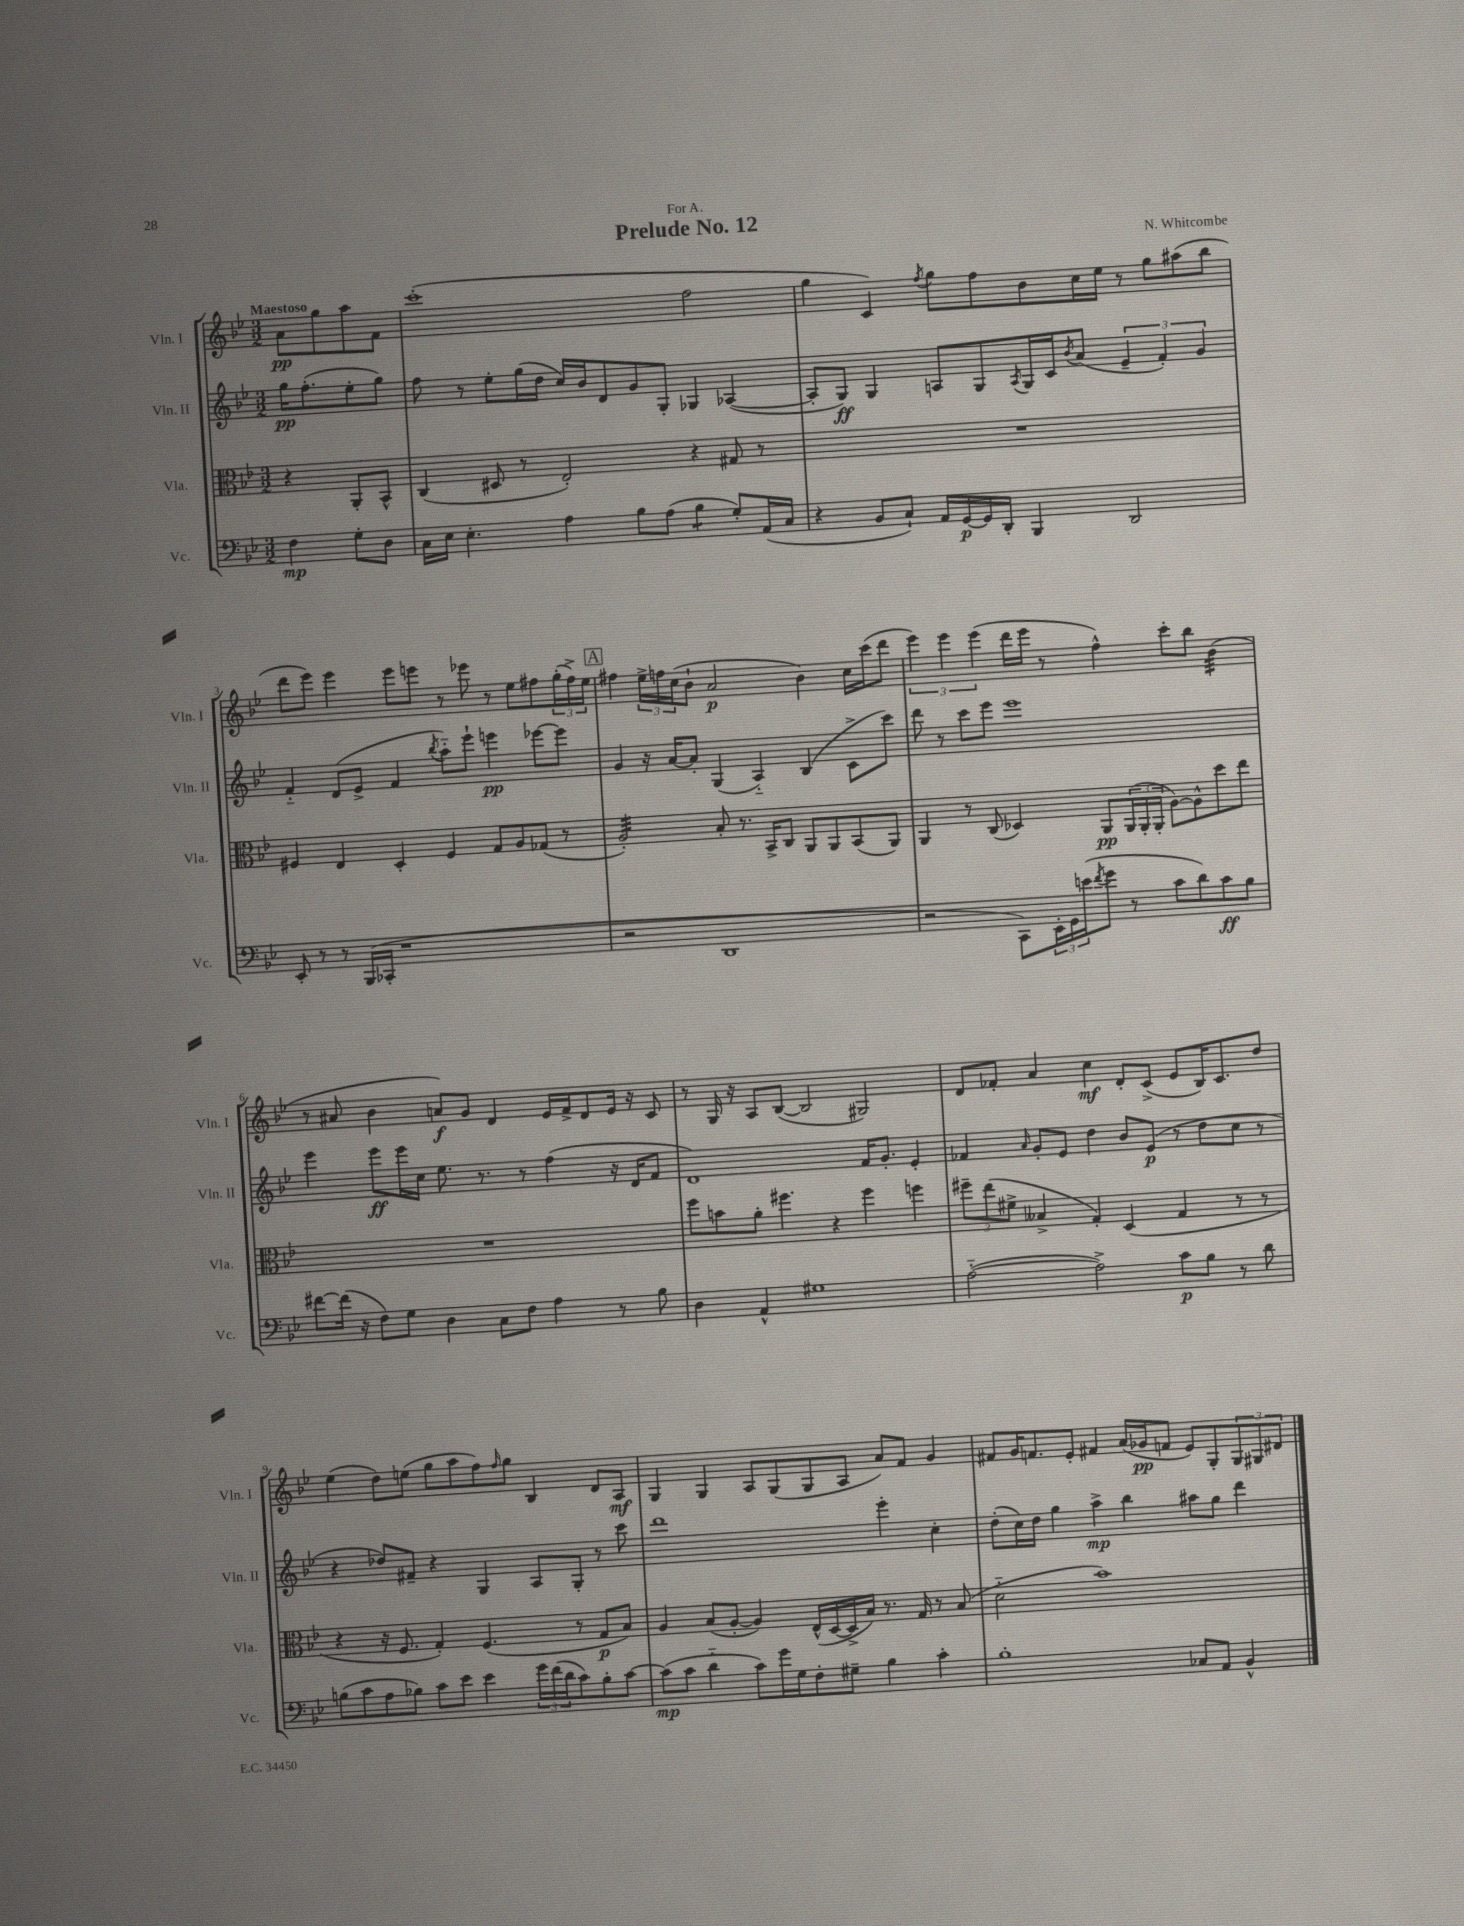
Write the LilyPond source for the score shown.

\header { title = "Prelude No. 12" composer = "N. Whitcombe" dedication = "For A." }
<<
\new StaffGroup <<
\new Staff = "s0" \with { instrumentName = "Vln. I" shortInstrumentName = "Vln. I" } {
    \clef treble \key bes \major \numericTimeSignature \time 3/2 \partial 2 \tempo "Maestoso"
    a'8\pp g''8 a''8 f'8 |
    c'''1-.( f''2 |
    g''4 c'4) \acciaccatura { f''8 } g''8 f''8 bes'8 c''16 ees''16 r8 g''8 ais''8( bes''8 |
    d'''8 ees'''8) ees'''4 ees'''8 e'''8 r8 ees'''8 r8 ees''8 fis''8 \tuplet 3/2 { g''16-.( fis''16->) ees''16 } |
    \mark \markup { \box "A" } fis''4 \tuplet 3/2 { ees''16-> f''16 c''16( } bes'8-! a'2\p bes'4) c''16 c'''16( d'''8 |
    \tuplet 3/2 { ees'''4) ees'''4 ees'''4( } d'''16 ees'''16 r8 f''4-^) c'''8-. bes''8 bes'4:32( |
    r8 ais'8 bes'4 a'8\f) g'8 d'4 ees'16 f'16-> d'8 ees'16 r16 c'8 |
    r8 g16 r16 a8 bes8~( bes2 gis2) |
    d'8 fes'8-. a'4 c''4\mf d'8-. c'8->( ees'8 bes16) c'8. d''8 |
    ees''4( d''8) e''8( g''8 a''8 f''8) \grace { f''16 } g''8 bes4 d'8 a8\mf |
    g4 g4 a8 g8( g8 a8 a'8) f'8 g'4 |
    fis'8 g'16 f'8. ees'8-. fis'4 a'16( ges'16\pp f'8 ees'8) g8-. \tuplet 3/2 { g8 gis8 dis'8 } \bar "|." |
}
\new Staff = "s1" \with { instrumentName = "Vln. II" shortInstrumentName = "Vln. II" } {
    \clef treble \key bes \major \numericTimeSignature \time 3/2 \partial 2
    g''16\pp f''8.-.( ees''8-. g''8) |
    f''8 r8 ees''8-. g''16( d''16 c''16) bes'16 d'8 g'8 g8-. ges4 aes4~( |
    aes8-. g8\ff) g4 a8 g8 \acciaccatura { a8 } g16 c'16 \acciaccatura { bes'8 } a'8( \tuplet 3/2 { ees'4-- f'4-.) g'4 } |
    f'4-_ d'8( ees'8-> f'4 \acciaccatura { bes''8 } a''8-_) ees'''8-! e'''4\pp ees'''8~ ees'''8 |
    \mark \markup { \box "A" } g'4 r16 a'16~ a'8-. g4( a4-_) bes4( c'8-> c'''8) |
    d'''8 r8 c'''8 ees'''8 ees'''1 |
    ees'''4 ees'''8\ff ees'''16 c''16 ees''8. r8. r8 f''4( r16 d'16 f'8 |
    d'1) f'16 g'8.-. ees'4-. |
    fes'4 \grace { a'16 } g'8-. ees'8 d''4 bes'8 ees'8\p( r8 d''8 c''8 r8 |
    r4 des''8) fis'8-- r4 g4 a8 g8-. r8 c'''8 |
    d'''1 ees'''4-. c''4-. |
    d''8-.( c''16) d''16 g''4 a''4->\mp bes''4 ais''8 g''8 d'''4 \bar "|." |
}
\new Staff = "s2" \with { instrumentName = "Vla." shortInstrumentName = "Vla." } {
    \clef alto \key bes \major \numericTimeSignature \time 3/2 \partial 2
    r4 a,8-. bes,8-^ |
    c4( dis8 r8 ees2-.) r4 gis8 r8 |
    R1. |
    fis4 ees4 d4-. fis4 g8 a8 ges8( r8 |
    \mark \markup { \box "A" } a2:32-.) bes8-. r8. bes,16-> c8 a,8 a,8 bes,8( a,8) |
    a,4 r8 c8( des4) a,8\pp \tuplet 3/2 { a,16( a,16-. a,16-. } a8~) a8-^ d''8 ees''8 |
    R1. |
    f''8 b'8 a'8-. fis''4. r4 fis''4 f''4 |
    \tuplet 3/2 { fis''8-- ees''8( fis'8-> } beses4-> g4-.) d4( g4 r8 r8 |
    r4 r16 f8. g4-.) f4.( r8 g8\p bes8) |
    a4 bes8( a8~-. a4) ees16-^( d16~ d16-> bes16) r8. g16 r8 bes8( |
    d'2-_ bes'1) \bar "|." |
}
\new Staff = "s3" \with { instrumentName = "Vc." shortInstrumentName = "Vc." } {
    \clef bass \key bes \major \numericTimeSignature \time 3/2 \partial 2
    f4\mp g8-. d8 |
    c16 ees16 ees4.-. a4 bes8 a8( bes4:8 g8-.) a,16( c16 |
    r4 bes,8 c8-!) a,16 g,16~\p g,16 d,16-. bes,,4 d,2 |
    ees,8-. r8 r8 bes,,16( ces,16-. r1 |
    \mark \markup { \box "A" } r2 d,1 |
    r2 c,8) \tuplet 3/2 { ees,16-. g,16 e'16( } \acciaccatura { f'8 } g'8 r8 c'8 d'8) c'8\ff bes8 |
    fis'8~ fis'16( r16 f8) g8 d4 c8 f8 a4 r8 bes8 |
    d4 a,4-^ gis1 |
    a2~-_( a2->) c'8\p bes8 r8 d'8 |
    b8( c'8 a8 bes8) c'8 ees'8 ees'4 \tuplet 3/2 { g'16 f'16( d'16 } c'8) bes8-. c'8~ |
    c'8\mp( c'8 d'4-_ c'8) g'16 g16 f8-. gis8-- bes4 c'4-. |
    bes1-. ces8 a,8 bes,4-^ \bar "|." |
}
>>
>>
